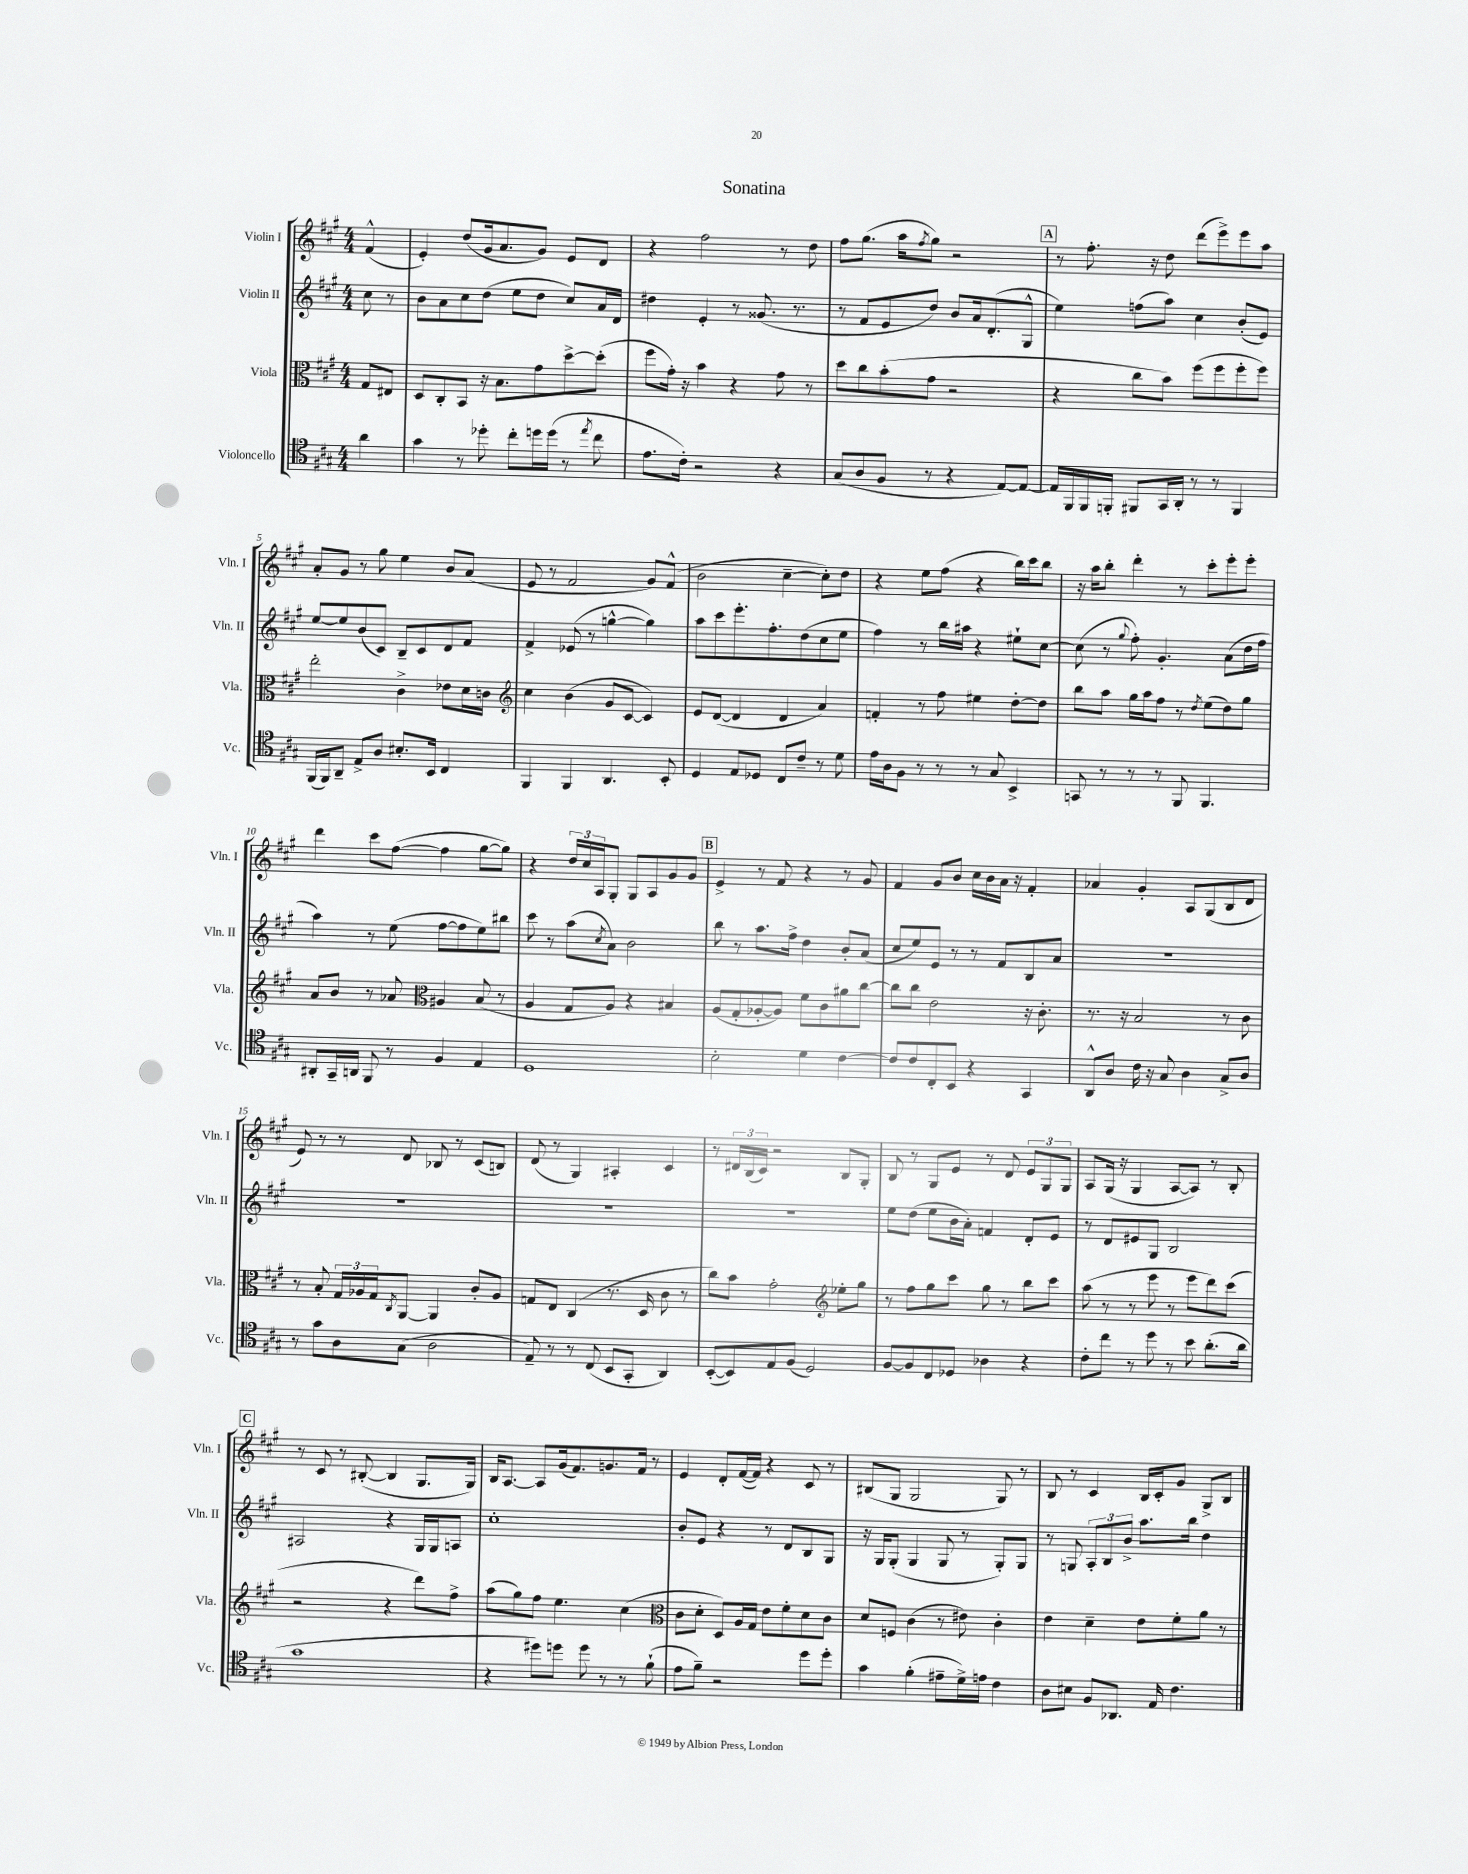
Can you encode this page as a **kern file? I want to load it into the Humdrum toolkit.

**kern	**kern	**kern	**kern
*staff4	*staff3	*staff2	*staff1
*clefC4	*clefC3	*clefG2	*clefG2
*k[f#c#g#]	*k[f#c#g#]	*k[f#c#g#]	*k[f#c#g#]
*M4/4	*M4/4	*M4/4	*M4/4
4a	8G#	8cc#	(4f#^^
.	8E#	8r	.
=	=	=	=
4g#	8D	8b	4e')
.	8C#'	8a	.
8r	8BB	8cc#	(8dd
8dd-'	16r	(8dd	16g#
.	8.B	.	8.a
8cc#'	.	8ee	.
16dd	8g#	8dd	8g#)
(16dd	.	.	.
8r	[8dd^	8cc#)	8e
8qee	.	.	.
8cc#	(8dd']	16a	8d
.	.	16d	.
=	=	=	=
8.e	8ff#	4dd#	4r
.	16g#')	.	.
16c#')	16r	.	.
2r	4b	4e'	2ff#
.	4r	8r	.
.	.	(8.g##	.
4r	8g#	.	8r
.	.	8.r	.
.	8r	.	8dd
=	=	=	=
(8G#	8dd	8r	8ff#
8A	8cc#	8f#	(8.gg#
8F#	(8b'	8e	.
.	.	.	16aa
.	.	.	8qff#
8r	8g#	8dd)	8gg#)
4r	2r	8b	2r
.	.	16a	.
.	.	(8.d'	.
[8E)	.	.	.
8E_	.	8G#^^	.
=	=	=	=
16E]	4r	4ee)	8r
16FF#	.	.	.
16FF#	.	.	8.ff#'
16FF'	.	.	.
8FF#	8cc#	(8ff	.
.	.	.	16r
16GG#	8b)	8aa)	8dd
16AA'	.	.	.
8r	(8ff#	4cc#	(8ddd
8r	8ff#	.	8eee^)
4FF#	8ff#'	(8b'	8eee
.	8ff#)	8e)	8aa
=	=	=	=
(16FF#	2ee'	[8ee	8a'
16FF#)	.	.	.
8AA~	.	8ee]	8g#
8E^	.	(8b	8r
8A	.	8c#)	8gg#
8.B#'	4c#^	8B~	4ee
.	.	8c#	.
16BB	.	.	.
4C#	8e-	8d	8b
.	16d	8f#	(8a
.	16c	.	.
=	=	=	=
*	*clefG2	*	*
4FF#	4cc#	4f#^	8e
.	.	.	8r
4FF#	(4b	(8e-	2f#
.	.	8r	.
4.AA	8g#	[4gg^^	.
.	[8c#	.	.
.	4c#])	4gg])	8g#)
8BB'	.	.	(8f#^^
=	=	=	=
4D	8e	8aa	2b
.	([8d	8ccc#	.
8E	4d]	8.eee'	.
8D-	.	.	.
.	.	8.ff#'	.
8C#	4d	.	[4cc#~
8c#~	.	(8dd	.
8r	4a)	8cc#	8cc#'])
8d	.	8ee	8dd
=	=	=	=
16e	4f'	4ff#)	4r
16A	.	.	.
8F#	.	.	.
8r	8r	8r	8ee
8r	8ff#	16bb	(8ff#
.	.	16aa#	.
8r	4ee#	4r	4r
8G#	.	.	.
4BB^	[8dd'	8ee#`	16bb)
.	.	.	16ccc#
.	8dd]	[8cc#	8bb
=	=	=	=
8GG	8bb	(8cc#]	16r
.	.	.	16aa
8r	8aa	8r	8bb'
.	.	8qqgg#	.
8r	16gg#	8ff#')	4ddd'
.	16aa	.	.
8r	8ff#	4.g#'	.
8FF#	8r	.	8r
.	8qdd	.	.
4.FF#	(8ee	.	8ccc#'
.	8dd)	(8a	8eee'
.	8gg#	16dd	8eee'
.	.	16ff#	.
=	=	=	=
8AA#'	8a	4aa)	4ddd
16GG#~	8b	.	.
16AA	.	.	.
8FF#	8r	8r	8ccc#
8r	8a-	(8ee	([8ff#
*	*clefC3	*	*
4F#	4A#	[8ff#	4ff#]
.	.	8ff#]	.
4E	(8B	8ee)	[8gg#
.	8r	8bb#	8gg#])
=	=	=	=
1D	4A	8ccc#	4r
.	.	8r	.
.	8G#	(8aa	24dd
.	.	.	24cc#
.	.	.	24A
.	.	8qcc#	.
.	8A)	8a)	8G#'
.	4r	2b	8G#
.	.	.	8A
.	4B#	.	8g#
.	.	.	8g#
=	=	=	=
2B'	(8A	8bb	4e^
.	8G#'	8r	.
.	[8A-'	8.aa	8r
.	8A-])	.	8f#
.	.	16ff#^	.
4d	8f#	4dd	4r
.	8c#	.	.
[4c#	8a#	8b'	8r
.	[8cc#	(8a	8g#
=	=	=	=
8c#]	8cc#]	8cc#	4f#
8c#	8cc#	8ee)	.
8C#'	2e	8e	8g#
8BB	.	8r	8b
4r	.	8r	16cc#
.	.	.	16b
.	.	8f#	16a
.	.	.	16r
4GG#	16r	8B	4f#'
.	8.c#'	.	.
.	.	8a	.
=	=	=	=
8AA^^	8.r	1r	4a-
8A	.	.	.
.	16r	.	.
16c#	2B	.	4g#'
16r	.	.	.
8G#	.	.	.
4A	.	.	8A
.	.	.	(8G#
8G#^	8r	.	8B
8A	8c#	.	8d
=	=	=	=
8r	8r	1r	8e)
8g#	8B'	.	8r
8A	24G#	.	8r
.	24A-	.	.
.	24G#	.	.
.	8qC#	.	.
(8G#	[8AA	.	8d
2A	4AA]	.	8B-
.	.	.	8r
.	8c#'	.	(8c#
.	8A-	.	8B)
=	=	=	=
8E~)	8G	1r	(8d
8r	8E	.	8r
8r	(4C#	.	4G#)
(8C#	.	.	.
8BB	8.r	.	4A#'
8GG#'	.	.	.
.	16D	.	.
4AA)	8c#	.	4c#
.	8r	.	.
=	=	=	=
([8BB'	8cc#)	1r	8r
8BB])	8b	.	24d#
.	.	.	(24B
.	.	.	24c#)
8E	2g#'	.	2r
(8F#	.	.	.
2D)	.	.	.
*	*clefG2	*	*
.	8ee-'	.	8B
.	8gg#	.	8G#'
=	=	=	=
[8F#	8r	8ee	8B
8F#]	8ff#	(8dd	8r
8C#	8gg#	8ee	8G#
8D-	8ccc#	16b	8e
.	.	16a')	.
4A-	8gg#	4f	8r
.	8r	.	8d
4r	8bb	8d'	12e
.	.	.	12G#
.	8ccc#	8e	.
.	.	.	12G#
=	=	=	=
8c#'	(8aa	8r	8A
8cc#	8r	8d	(16G#
.	.	.	16r
8r	8r	8e#	4G#
8dd	8eee	8G#	.
8r	8r	2B	[8A
8b	8eee	.	8A])
(8.a'	8ddd)	.	8r
.	(8ccc#	.	8B'
16a	.	.	.
=	=	=	=
1g#	2r	2A#	8r
.	.	.	8c#
.	.	.	8r
.	.	.	([8B#'
.	4r	4r	4B#]
.	8ddd)	16G#	8.G#
.	.	16G#	.
.	8ff#^	8A	.
.	.	.	16G#)
=	=	=	=
4r	(8aa	1cc#'	16B
.	.	.	[8.A
.	8gg#)	.	.
8dd#)	8ff#	.	8A]
8dd	4.ee	.	(16g#
.	.	.	8.f#)
8dd	.	.	.
8r	.	.	8.g
8r	(4cc#	.	.
.	.	.	16f#
(8f#`	.	.	8r
=	=	=	=
*	*clefC3	*	*
8e	8c#	8b'	4e
8f#~)	8d'	8e	.
2r	8D)	4r	8d'
.	16A	.	([16f#
.	16G#	.	16f#])
.	8e	8r	4r
.	8f#'	8d	.
8dd	8d	8B	8c#
8dd'	8c#	8G#	8r
=	=	=	=
4g#	8d	16r	(8B#
.	.	16G#	.
.	8F	(8G#'	8G#
(4f#'	(4c#	4G#	2G#
8e#~	8r	8G#	.
16d^)	8e#)	8r	.
16e	.	.	.
4c#	4c#'	8G#')	8G#)
.	.	8G#	8r
=	=	=	=
8A	4e	8r	8B
8B#	.	8G	8r
8F#	4d~	12A'	4c#
.	.	12B	.
8.AA-	.	.	.
.	.	12b^	.
.	8e	8.aa	16B
16E	.	.	16c#'
4.c#	8f#'	.	8g#
.	.	16bb	.
.	8a	4dd	8G#^
.	8r	.	8B
==	==	==	==
*-	*-	*-	*-
